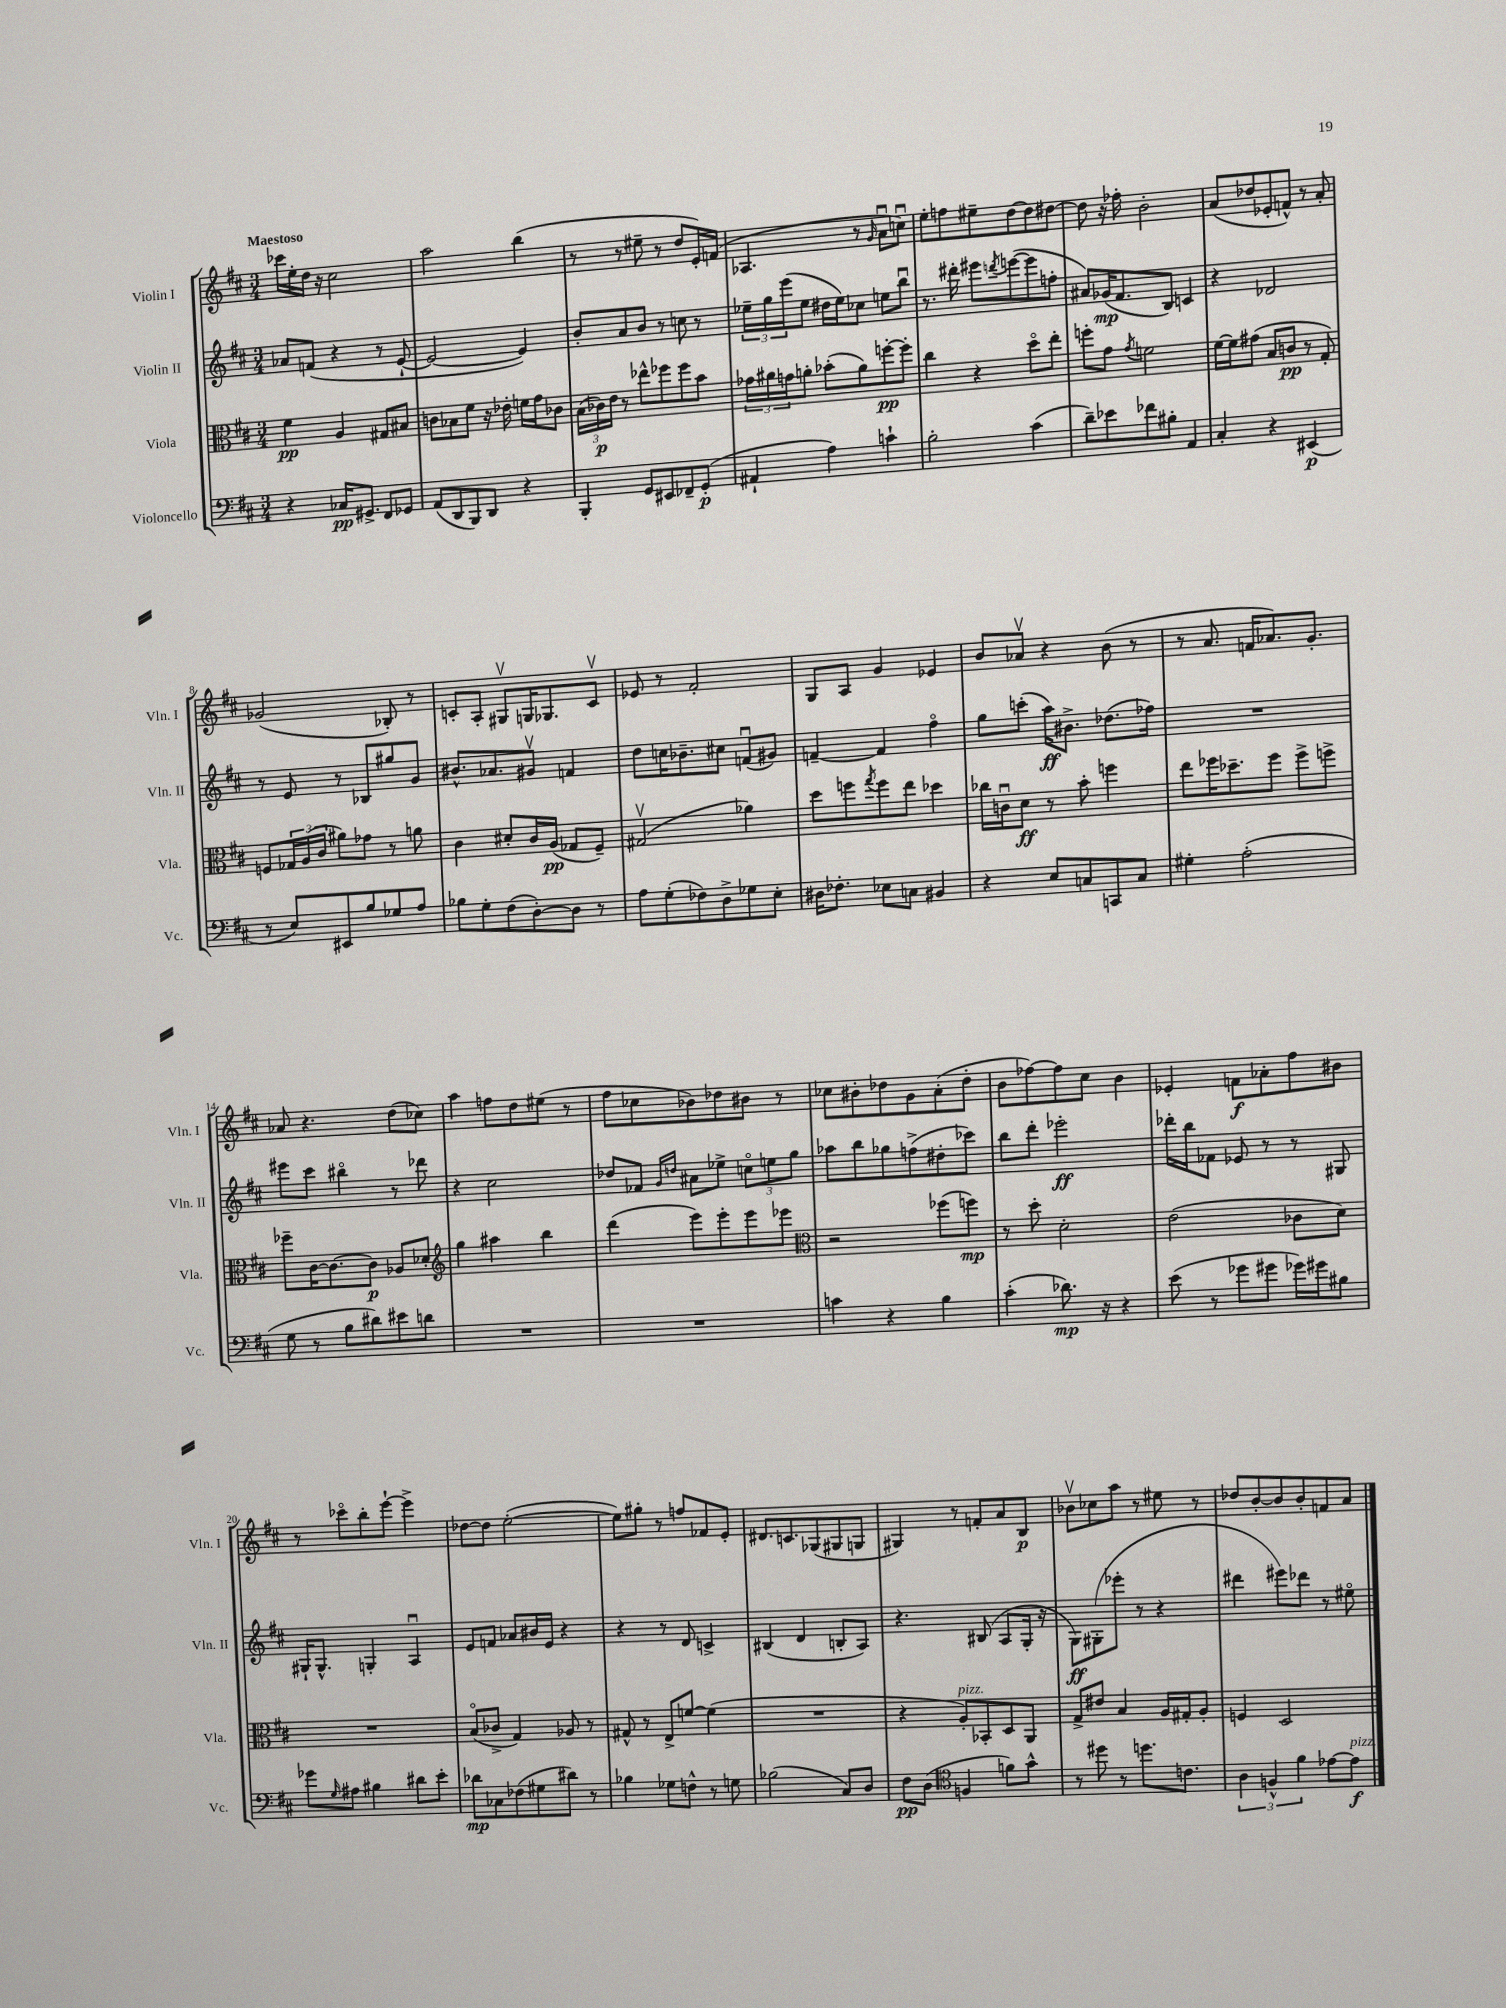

**kern	**kern	**kern	**kern
*staff4	*staff3	*staff2	*staff1
*clefF4	*clefC3	*clefG2	*clefG2
*k[f#c#]	*k[f#c#]	*k[f#c#]	*k[f#c#]
*M3/4	*M3/4	*M3/4	*M3/4
4r	4f#	8a-	16ccc-
.	.	.	16ee'
.	.	(8f	16dd
.	.	.	16r
16C-	4A	4r	2cc#
8.GG#^	.	.	.
8FF#	8G#	8r	.
8GG-	8B#	[8e`	.
=	=	=	=
(8AA	8c	2e_	2aa
8DD	8B-	.	.
8BBB)	8f#	.	.
8DD	16r	.	.
.	16e-'	.	.
4r	16f	4e])	(4bb
.	16g	.	.
.	8c-	.	.
=	=	=	=
4BBB'	(24B	8b'	8r
.	24c-)	.	.
.	24e	.	.
.	8r	8a	8r
8GG	8ee-^^	8b	8ee#~
8EE#	8ff-	8r	8r
8FF-~	8ff-	8cc	8dd
(8GG'	8b	8r	16e')
.	.	.	(16f
=	=	=	=
4AA#`	24g-	24ee-~	4.A-
.	24a#	24gg	.
.	24g	(24eee	.
.	8a'	8ee-	.
4A)	(8b-'	16dd#	.
.	.	16ee-)	.
.	8a)	8cc-	8r
.	.	.	16qqg
4c`	[8ff'	8ee	8au
.	8ff']	8bbu	8ccu)
=	=	=	=
2B'	4cc#	8.r	8ee'
.	.	.	8ff
.	.	16ddd#'	.
.	4r	8eee#	8ee#~
.	.	8qddd	.
.	.	([8eee	[8dd
(4c#	8ddo	8eee]	8dd]
.	8ee'	8ff'	[8dd#
=	=	=	=
8d~)	8ff'	8a#)	8dd#]
8e-	8g	(16g-	16r
.	.	8.f#	16ff-'
.	8qg	.	.
8f-	2f	.	2b'
8B#'	.	8B)	.
4AA	.	4c	.
=	=	=	=
4C#'	[16f#	4r	(8a
.	16f#]	.	.
.	(8g#	.	8dd-
4r	8B	2d-	8e-'
.	8c	.	8f^^)
(4EE#	8r	.	8r
.	8G')	.	8a'
=	=	=	=
8r	8F	8r	(2g-
8E)	24G-	8e	.
.	(24A	.	.
.	24c#	.	.
8EE#	8a#)	8r	.
8B	8g-	8B-	.
8G-	8r	8gg#	8B-')
8A	8a	8g	8r
=	=	=	=
8B-	4c#	8.b#^^	8c'
8G'	.	.	8A'
.	.	8.a-	.
(8F#	8d#'	.	8G#v
[8D')	16c#	8g#v	16G
.	(16A	.	8.G-
8D]	8G-	4f	.
8r	8F#~)	.	8cv
=	=	=	=
8A	(2G#v	8dd	8e-
(8G'	.	16cc	8r
.	.	8.b-~	.
8F-)	.	.	2f#'
8D^	.	8cc#	.
8G-	4a-)	(8fu	.
8E'	.	8g#)	.
=	=	=	=
16D#	8dd	[4f~	8G
8.F-'	.	.	.
.	8ff	.	8A
.	8qgg	.	.
8E-	8ff	4f]	4g
8C	8ee	.	.
4BB#	4dd-	4ff#o	4e-
=	=	=	=
4r	16cc-	8gg	8b
.	16cu	.	.
.	8d	(8ccc'	8a-v
8E	8r	16aa)	4r
.	.	8.b#^	.
8C	8b'	.	.
8CC	4ff	(8.dd-	(8b
8C	.	.	8r
.	.	16ff-)	.
=	=	=	=
4G#'	8ee	2.r	8r
.	16ff-	.	8.a
.	8.dd-~	.	.
(2A'	.	.	.
.	.	.	16f
.	8ff-	.	8.a-)
.	8ff-^	.	.
.	.	.	8.g'
.	8ff^	.	.
=	=	=	=
8G	8ff-~	8eee#	8a-
8r	[16c#	8ccc#	4.r
.	8.c#_	.	.
8B	.	4bb#o	.
8d#)	8c#]	.	.
8e#	8A-	8r	(8dd
8d	8d-'	8ddd-	8cc-)
=	=	=	=
*	*clefG2	*	*
2.r	4gg	4r	4aa
.	4aa#	2cc#	8ff
.	.	.	8dd
.	4bb	.	(8ee#
.	.	.	8r
=	=	=	=
2.r	(4ddd	8dd-	8ff#
.	.	8f-	8cc-
.	.	16qqg	.
.	.	16qqdd	.
.	8eee)	8a#	8b-)
.	8eee'	8ee-^	8dd-
.	8eee	12cco	8b#
.	.	12ee	.
.	8eee-	.	8r
.	.	12gg	.
=	=	=	=
*	*clefC3	*	*
4c	2r	8aa-	8cc-
.	.	8bb	8b#'
4r	.	8gg-	8dd-
.	.	(8ff^	8g
4B	(8ff-	8dd#'	(8a'
.	8ff)	8ccc-)	8dd-'
=	=	=	=
(4c#'	8r	8bb	8b
.	8dd'	8ddd'	[8ff-)
8.d-)	2d'	2eee-'	8ff-]
.	.	.	8cc#
16r	.	.	.
4r	.	.	4b
=	=	=	=
(8e	(2e	16ddd-'	4e-'
.	.	16bb	.
8r	.	8f-	.
8g-	.	8e-	8f
8g#	.	8r	8a-'
16g-)	8c-	8r	8ff#
16g#	.	.	.
8B#	8d)	8G#	8b#
=	=	=	=
8g-	2.r	16G#`	8r
.	.	8.G#^^	.
16qqG	.	.	.
8A#	.	.	8ccc-o
4B#	.	4G'	8bb'
.	.	.	[8eee`
8d#	.	4Au	4eee^]
8e'	.	.	.
=	=	=	=
8d-	(8Bo	8e	[8dd-
8C-	8c-^	8f	8dd-]
(8F-	4G)	8a-	([2ee'
8G#	.	16b#	.
.	.	16e	.
8d#)	8A-	4r	.
8r	8r	.	.
=	=	=	=
4B-	8G#^^	4r	8ee])
.	8r	.	8gg#'
8G-	8E^	8r	8r
8F^^	[8f	8d	8ff
8r	(4f]	4c^	8f-
8G	.	.	8e'
=	=	=	=
(2B-	2.r	(4B#	8.d#
.	.	.	8.c
.	.	4d	.
.	.	.	(8G-
8C#)	.	8B'	8G#
8D	.	8A)	8G
=	=	=	=
8F#	4r	4.r	4G#)
(8D	.	.	.
*clefC4	*	*	*
4F	8A')	.	8r
.	8BB-'	(8B#	8f'
8f)	8D	8A	8a
8g^^	8AA	16G'	8B
.	.	16r	.
=	=	=	=
8r	8G^	8G)	8b-v
8dd#	8e#	(8G#'	8cc-
8r	4B	8eee-'	8aa
8.dd	.	8r	8r
.	16A	4r	8ee#
8.c	16G#'	.	.
.	8A'	.	8r
=	=	=	=
6A	4F	4ddd#	8dd-
.	.	.	[8b'
6F^^	.	.	.
.	2D	8eee#)	8b]
6f#	.	.	.
.	.	8ddd-	8b'
[8e-	.	8r	8f
8e-]	.	8ee#o	8a
==	==	==	==
*-	*-	*-	*-
